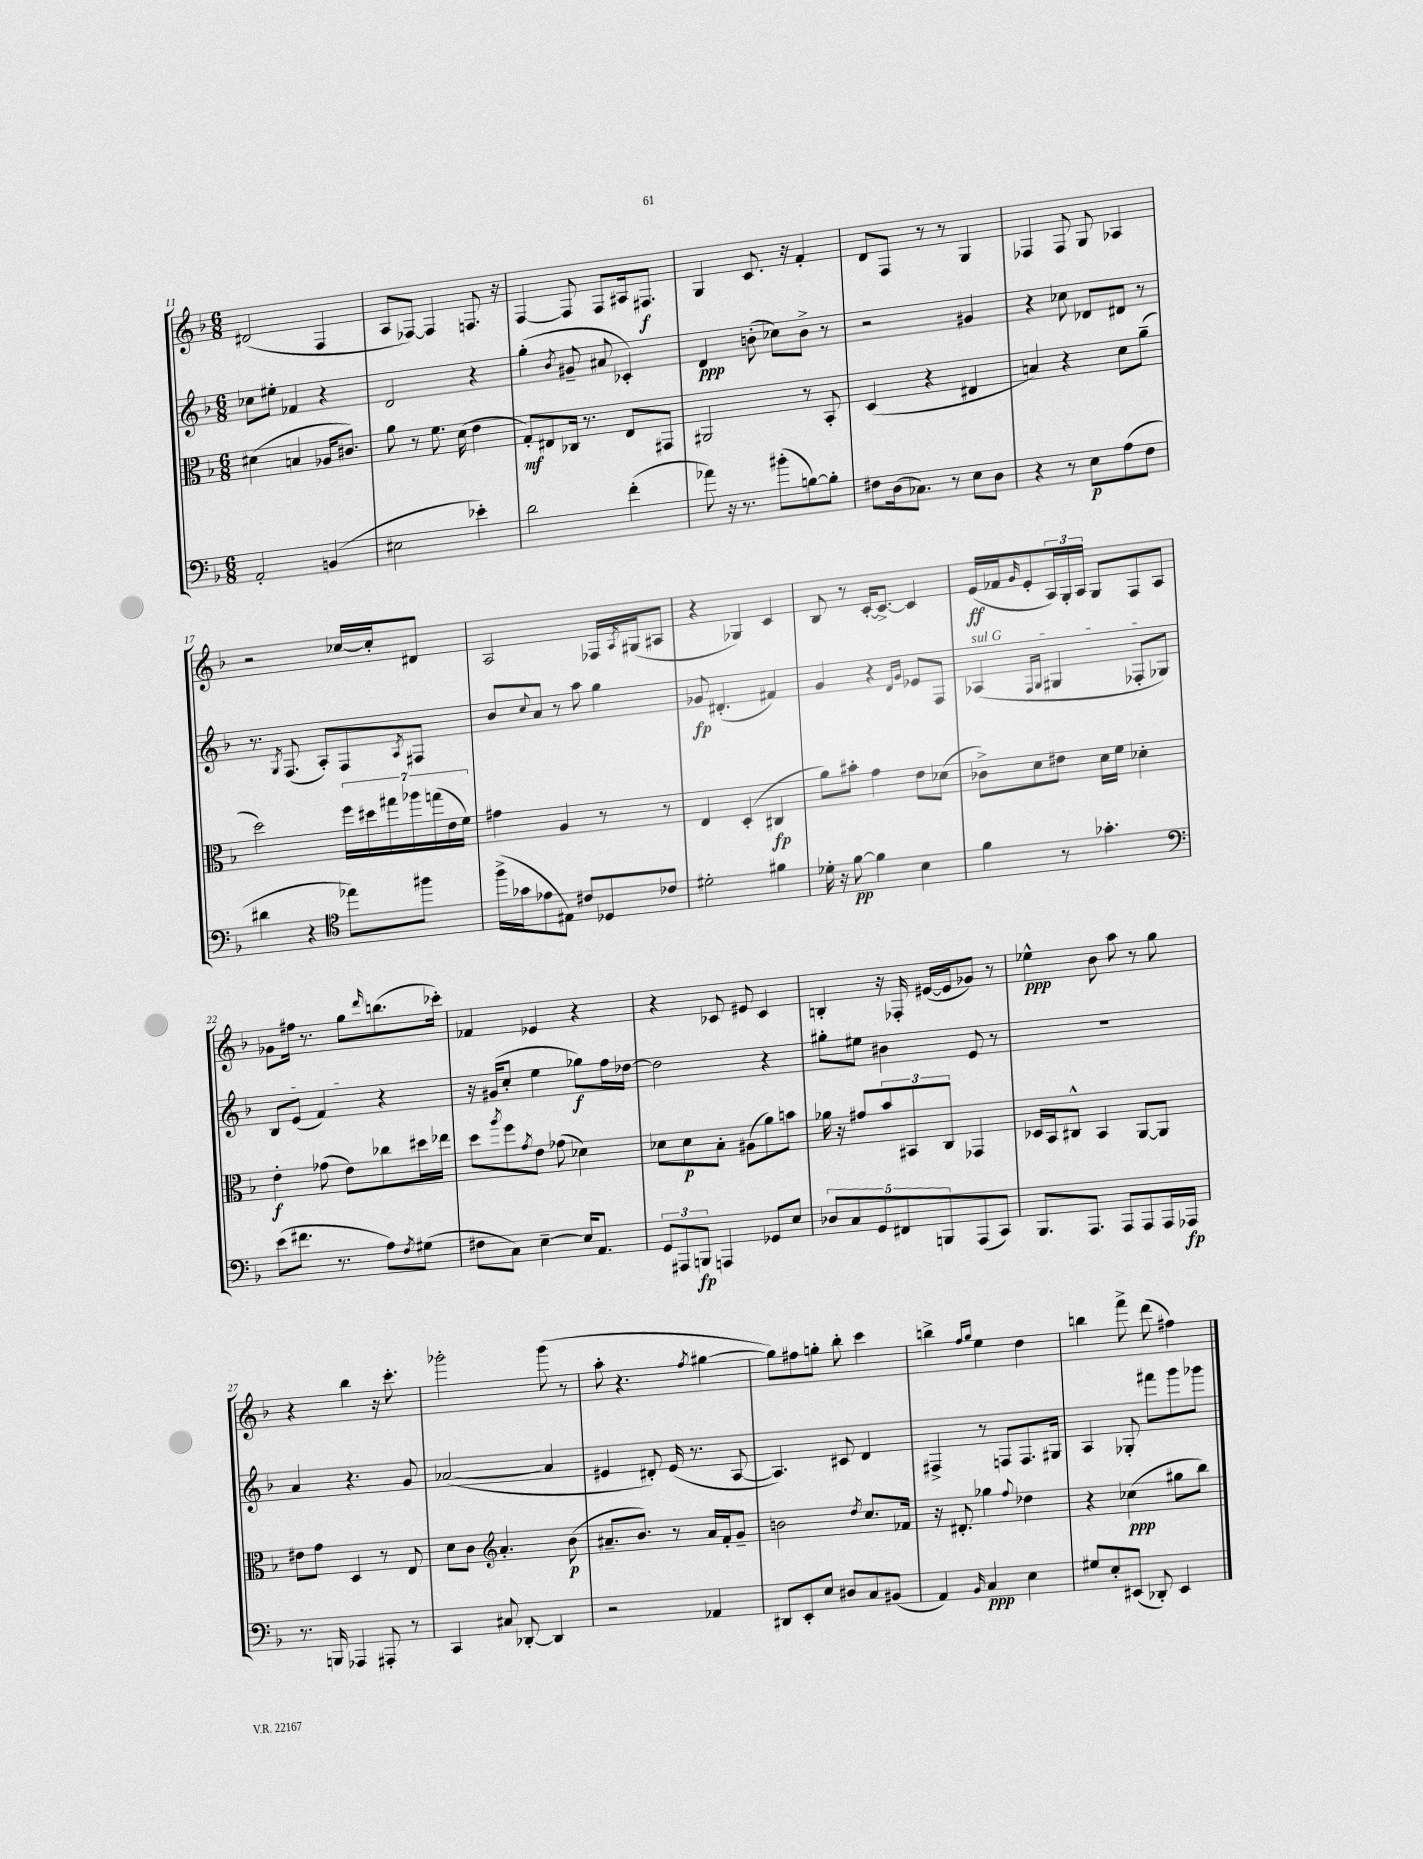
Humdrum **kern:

**kern	**kern	**kern	**kern
*staff4	*staff3	*staff2	*staff1
*clefF4	*clefC3	*clefG2	*clefG2
*k[b-]	*k[b-]	*k[b-]	*k[b-]
*M6/8	*M6/8	*M6/8	*M6/8
2AA'/	(4d#\	8cc-\L	(2d#/
.	.	8ee#'\J	.
.	4B/	4f-/	.
(4BB/	16A-/LK	4r	4F/
.	8.c#/J)	.	.
=	=	=	=
2E#\	8a\	2d/	8A/L
.	8r	.	[8F-/J)
.	8.f\	.	4F-/]
.	(16d\	.	.
4e-'\)	4e\	4r	8.F/
.	.	.	16r
=	=	=	=
2d\	8G'/L)	(4gg'\	[4F/
.	8E#/	.	.
.	.	8qb-/	.
.	16C-/Jk	8g#~/	8F/]
.	8.r	.	.
.	.	8a#/	8F/L
(4f'\	8E#/L	4c-'/)	16A#/k
.	.	.	8.F#/J
.	8GG#/J	.	.
=	=	=	=
8a-\)	2AA#/	4d/	4G/
16r	.	.	.
8.r	.	.	.
.	.	(8b'\	8.c/
(8b#'\L	.	8cc-\L)	.
.	.	.	16r
[8B\)	8r	8b^\J	4f'/
8B'\]J	8BB-'/	8r	.
=	=	=	=
8F#\L	(4D/	2r	8d/L
(16D\k	.	.	8F/J
8.C-\J)	.	.	.
.	4r	.	8r
8r	.	.	8r
8E\L	4E#/	4g#/	4G/
8D\J	.	.	.
=	=	=	=
4r	4B/)	4r	4F-/
8r	4r	8cc-\	8F-/
8E\L	.	8d-/L	8G/
(8A\	8d\L	8d#/J	4A-/
8F\J	(8a~\J	8r	.
=	=	=	=
4d#\	2dd\)	8.r	2r
.	.	8qG/	.
.	.	(8.F/	.
4r	.	.	.
.	.	8A'/L)	.
*clefC4	*	*	*
8ee-\L)	28ff\LL	8F/	[16cc-/LL
.	28dd#\	.	.
.	.	.	16cc-'/]J
.	28gg#\	.	.
.	28aa-\	.	.
.	.	8qA/	.
8ff#\J	.	8F#/J	8d#/J
.	(28gg\	.	.
.	28e\	.	.
.	28f\JJ)	.	.
=	=	=	=
(16ff^\LL	4g#\	8b-/L	2A/
16g-\J	.	.	.
.	.	8qqcc/	.
8e-\	.	8a/J	.
8E#\J)	4A/	8r	.
8c#/L	.	8aa\	.
8D-/	8r	4gg\	16F-/LL
.	.	.	8qA/
.	.	.	(16G#/J
8c-/J	8r	.	8A#/J
=	=	=	=
2d#'\	4E/	8g-/	4r
.	.	(4.d#'/	.
.	(4D'/	.	4G-/)
4f#\	4C#/	4f#/)	4c/
=	=	=	=
16d-'\	8a\L)	4g/	8B-/
16r	.	.	.
[8f\	8b#'\J	.	8r
4f\]	4g\	4r	[16c'/LK
.	.	.	8.c^/_J
.	.	16qqd/LL	.
.	.	16qqg/JJ	.
4B-\	8e\L	8e-/L	4c/]
.	(8d-\J	8F/J	.
=	=	=	=
4f\	8c-^\L)	(4A-/	(16e/LL
.	.	.	16f-/J
.	.	.	16qqg/
.	8d\	.	8e'/
.	.	16qqF/LL	.
.	.	16qqG/JJ	.
8r	8e#\J	4G#/	24A/L)
.	.	.	24G'/
.	.	.	24A/JJ
4.g-'\	16d\LL	.	8G/L
.	16f\JJ	.	.
.	4d-'\	8F-'/L	8F/
.	.	8G-/J)	8A/J
=	=	=	=
*clefF4	*	*	*
(8e\L	4e'\	8B-/L	8g-\L
8.f#\J	.	(8e/J	16ff#\Jk
.	.	.	8.r
.	(8g-\	4f/)	.
8.r	.	.	.
.	8e\L)	.	8gg\L
.	.	.	16qqddd/
8A\L)	8cc-\	4r	(8.bb\
8qF/	.	.	.
(8G#\J	16dd#\L	.	.
.	16ee-\JJ	.	16ccc-'\Jk)
=	=	=	=
8F#\L	8dd\L	16r	4f-/
.	.	(16g#/LK	.
.	8qaa/	.	.
8C\J)	8ff\	8cc'/J	.
.	8qg/	.	.
[4E~\	8e\J	4ee\	4e-/
.	(8g-\	.	.
16E/]LK	4d-\)	8gg-\L)	4r
8.AA/J	.	.	.
.	.	16ff\L	.
.	.	[16dd-\JJ	.
=	=	=	=
12GG/L	8d-\L	2dd-\]	4r
12AAA#/	.	.	.
.	8d-\	.	.
12BBB/J	.	.	.
4AAA/	8B-'\J	.	8c-/
.	(8A#\L	.	8e#/
8GG-/L	8a\)	4r	4c-/
8E/J	8b\J	.	.
=	=	=	=
10D-/L	16a-\	8gg#'\L	4B'/
.	16r	.	.
10C/	.	.	.
.	8g#/L	8ee#\J	.
10GG/	.	.	.
.	12b-/	4b#\	16r
10FF#/	.	.	.
.	.	.	16F-'/
.	12BB#/	.	.
.	.	.	([16e#/LL
10BBB/	.	.	.
.	12C/J	.	.
.	.	.	16e#/]J
(8AAA/	4GG-/	8e/	8g-/J)
8CC/J)	.	8r	8r
=	=	=	=
8.BBB-/L	16D-/LL	2.r	4ee-^^\
.	16BB-/J	.	.
.	8C#^^/J	.	.
8.AAA/J	.	.	.
.	4BB-/	.	8b-\
8AAA/L	.	.	8aa\
8AAA/	[8AA/L	.	8r
16AAA/L	8AA/]J	.	8gg\
16AAA-/JJ	.	.	.
=	=	=	=
8.r	8e#\L	4a/	4r
.	8g\J	.	.
16BBB/	.	.	.
4AAA-/	4D/	4.r	4bb-\
8AAA#'/	8r	.	16r
.	.	.	8.ccc'\
8r	8E/	8g/	.
=	=	=	=
4CC/	8d\L	([2a-/	2ggg-'\
.	8c\J	.	.
*	*clefG2	*	*
8C#/	4.a'/	.	.
[8DD-'/	.	.	.
4DD-/]	.	4a-/]	(8ggg-\
.	(8b-\	.	8r
=	=	=	=
2r	8.a#~/L	4e#/	8aa'\
.	.	.	4.r
.	8.b-/J)	.	.
.	.	8d#'/)	.
.	8r	(16e#/	.
.	.	8.r	.
.	.	.	8qff/
4AA-/	16a#/LL	.	[4gg#\
.	16f'/J	.	.
.	8g~/J	[8A/	.
=	=	=	=
8DD#/L	2b\	4.A/])	8gg#\]L)
8EE'/	.	.	8ff#\
8E/J	.	.	8gg'\J
8D#/L	.	8c#/	8bb-'\
.	8qdd/	.	.
8C/	8.cc/L	4d/	4ccc\
(8BB#/J	.	.	.
.	16f-/Jk	.	.
=	=	=	=
4AA/)	16r	4F#^/	4bb^\
.	8.d#'/	.	.
.	.	.	16qqff/LL
16qqBB-/	.	.	16qqgg/JJ
4C/	4gg-\	8r	4ee\
.	.	8F/L	.
.	8qqff/	.	.
4E\	4dd-\	8.F/	4dd\
.	.	16G#/Jk	.
=	=	=	=
8G#/L	4r	4A/	4bb\
8E'/	.	.	.
(8EE#/J	(4cc-\	8G-'/	8fff^\
8DD-'/)	.	8fff#\L	(8ddd\
4EE#/	8gg#\L	8ggg\	4ff#\)
.	8bb-\J)	8ggg-\J	.
==	==	==	==
*-	*-	*-	*-
